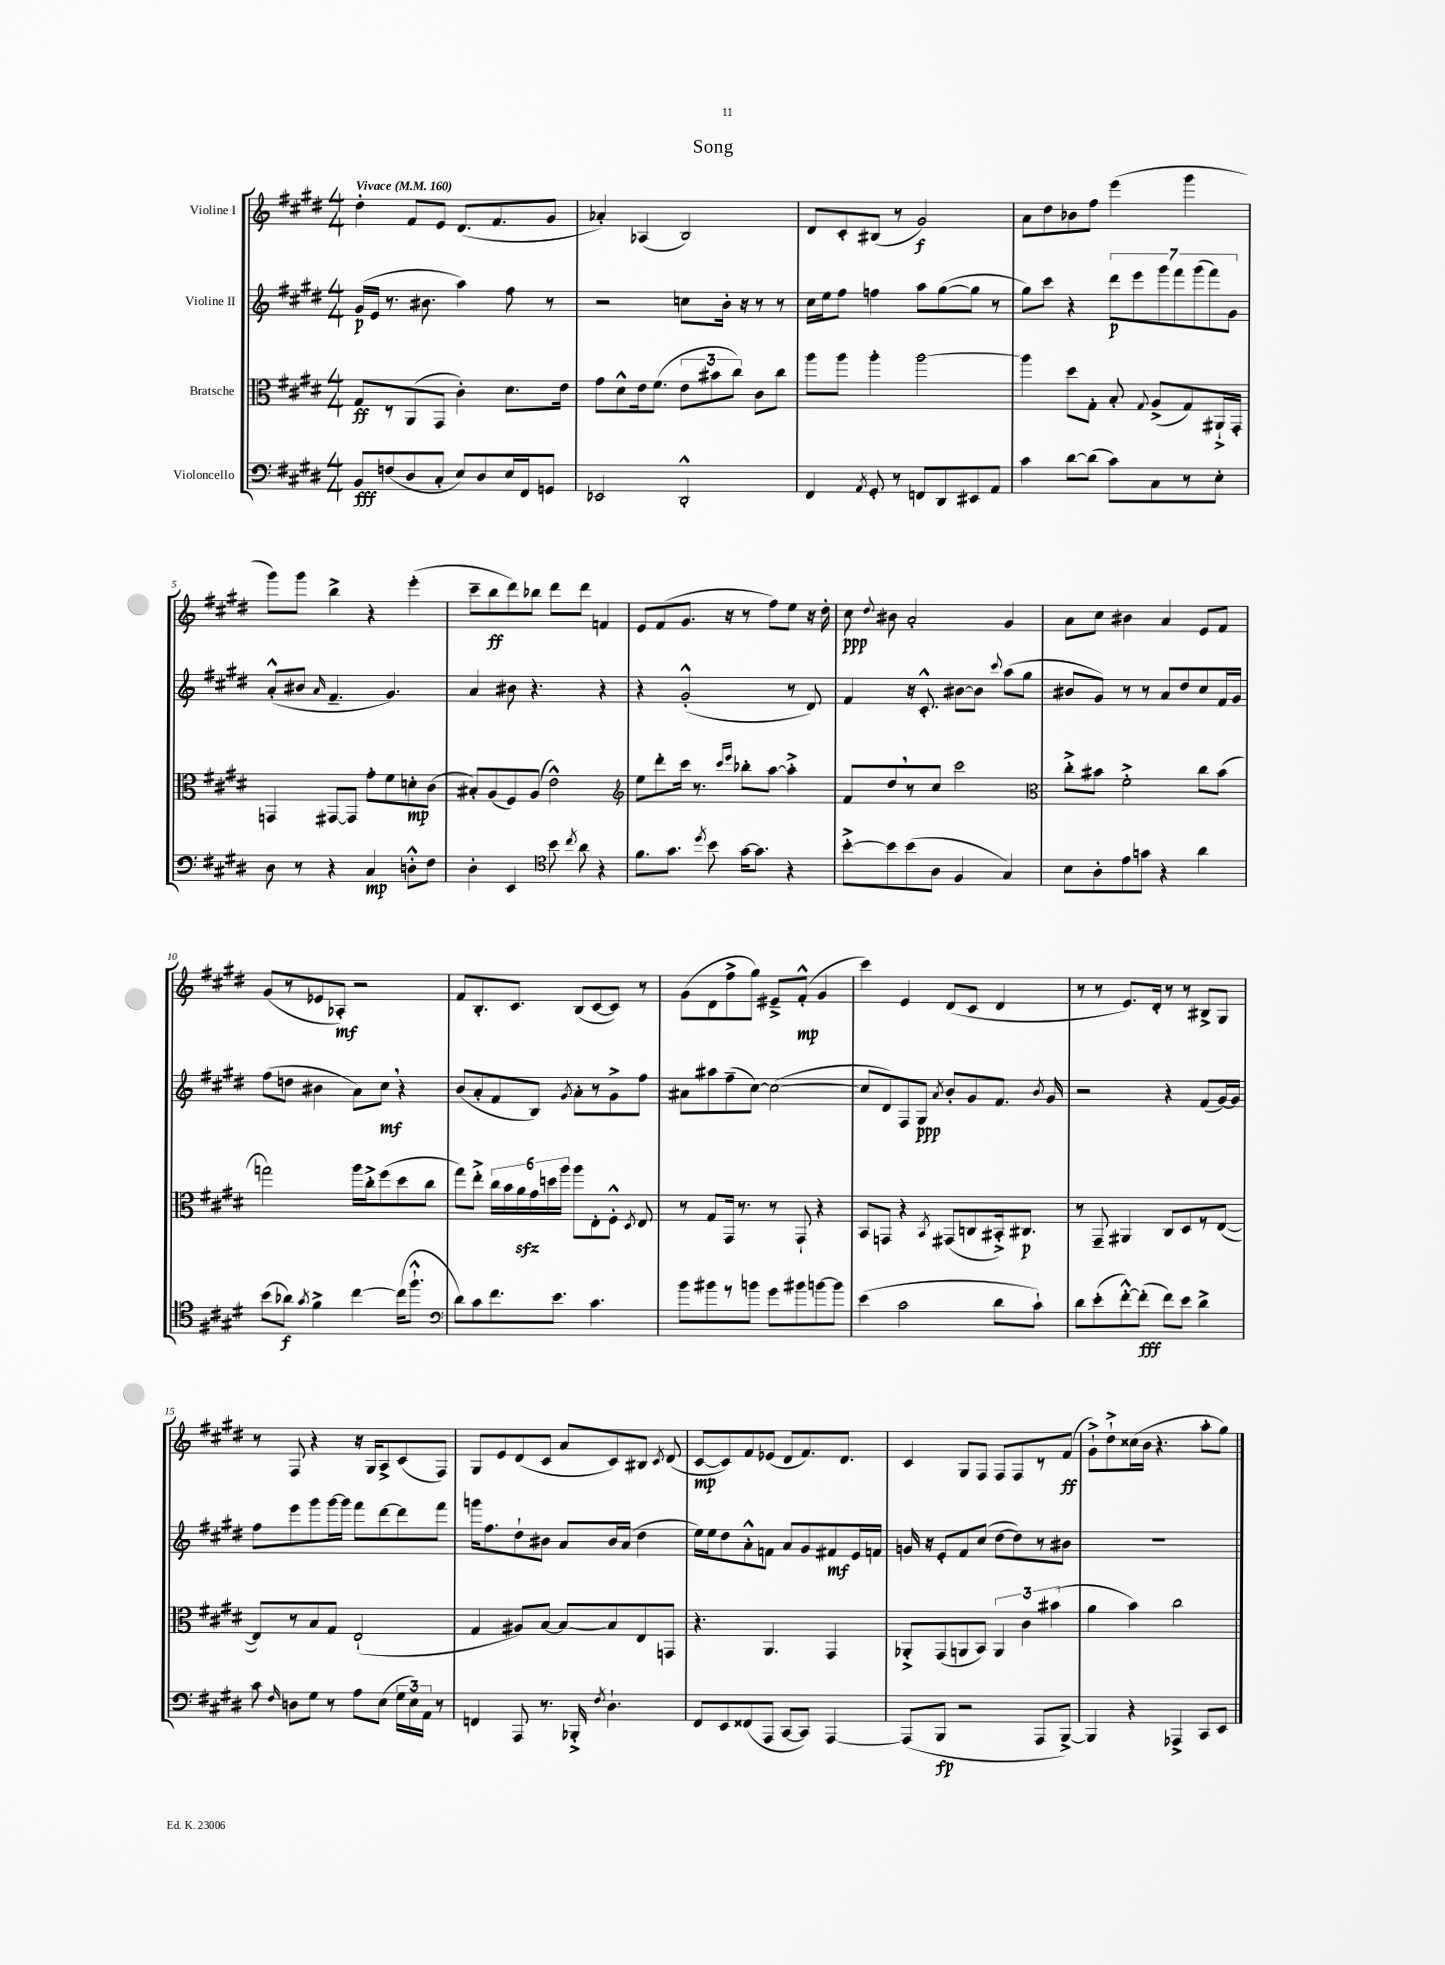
\header { title = "Song" }
<<
\new StaffGroup <<
\new Staff = "s0" \with { instrumentName = "Violine I" } {
    \clef treble \key e \major \numericTimeSignature \time 4/4 \tempo "Vivace" 4 = 160
    \autoBeamOff dis''4-. fis'8[ e'8] dis'8.[( fis'8. gis'8] |
    aes'4-.) aes4( b2) |
    dis'8[ cis'8-. bis8]( r8 gis'2\f) |
    a'8[ dis''8 bes'8 fis''8] e'''4( gis'''4 |
    gis'''8[) gis'''8] b''4-> r4 e'''4-.( |
    cis'''8[-- b''8\ff dis'''8) bes''8] dis'''8[ dis'''8] f'4 |
    e'8[ fis'8( gis'8.] r16 r8 fis''8[) e''8] r16 dis''16-. |
    cis''8\ppp \appoggiatura { dis''8 } bis'8 a'2-. gis'4 |
    a'8[ cis''8] bis'4 a'4 e'8[ fis'8] |
    gis'8[( r8 ees'8 aes8]-.\mf) r2 |
    fis'8[ b8.-. cis'8.] b8[( cis'8~ cis'8]) r8 |
    gis'8[( dis'8 fis''8-> gis''8]) eis'8[---> fis'8]-.-^\mp( gis'4 |
    cis'''4) e'4 dis'8[( cis'8] dis'4 |
    r8 r8 e'8.[) dis'16]-. r8 r8 bis8[-> gis8] |
    r8 fis8 r4 r16 gis16[ a8-> cis'8( fis8]) |
    gis8[ e'8 dis'8( cis'8] a'8[ cis'8) bis8] \acciaccatura { cis'8 } dis'8( |
    cis'8[~\mp cis'8) fis'8 ees'8]( dis'8[ fis'8.) dis'8.] |
    cis'4 gis8[ fis8] fis8[ fis8 r8 fis'8]\ff( |
    gis'8[-!->) dis''8-!-> cisis''16( b'16] r4. a''8[-. gis''8]) \bar "|." |
}
\new Staff = "s1" \with { instrumentName = "Violine II" } {
    \clef treble \key e \major \numericTimeSignature \time 4/4
    \autoBeamOff gis'16[\p( e'16] r8. bis'8. a''4) fis''8 r8 |
    r2 c''8[ b'16]-. r16 r8 r8 |
    cis''16[ e''16 fis''8] f''4 a''8[ gis''8~( gis''8] r8 |
    gis''8[) cis'''8] r4 \tuplet 7/4 { dis'''8[\p e'''8 gis'''8 fis'''8 gis'''8( fis'''8) gis'8] } |
    a'8[-.-^( bis'8] \grace { a'16 } fis'4.-- gis'4.) |
    a'4 bis'8 r4. r4 |
    r4 gis'2-.-^( r8 dis'8) |
    fis'4 r16 cis'8.-.-^ bis'8[~ bis'8] \appoggiatura { cis'''8 } a''8[( gis''8] |
    bis'8[ gis'8]) r8 r8 a'8[ dis''8 cis''8 fis'16 gis'16] |
    fis''8[( d''8] bis'4 a'8[) cis''8]\mf \breathe r4 |
    b'8[( a'8-. fis'8 b8]) \acciaccatura { gis'8 } a'8[-. r8 gis'8-> fis''8] |
    ais'8[ ais''8 fis''8--( cis''8]~) cis''2~( |
    cis''8[ dis'8) fis8 gis8]\ppp \acciaccatura { a'8 } b'8[-. gis'8 fis'8.] \acciaccatura { b'8 } gis'16 |
    r2 r4 fis'8[( gis'16~) gis'16] |
    fis''8[ e'''8 gis'''8 gis'''16~ gis'''16] fis'''8[ dis'''8~ dis'''8 fis'''8] |
    g'''16[ fis''8. dis''8-! bis'8] a'8[ bis'16 a'16]( dis''4 |
    e''16[) e''16 dis''8 a'8-.-^ f'8] a'8[ gis'8 fis'8\mf e'16 f'16] |
    g'16 r16 e'8[-. fis'8 cis''8]( dis''8[~ dis''8) r8 bis'8] |
    R1 \bar "|." |
}
\new Staff = "s2" \with { instrumentName = "Bratsche" } {
    \clef alto \key e \major \numericTimeSignature \time 4/4
    \autoBeamOff gis8[\ff r8 a,8( gis,8] cis'4-.) dis'8.[ e'16] |
    gis'8[ dis'8-^ e'16 fis'8.]( \tuplet 3/2 { e'8[ bis'8 cis''8]) } cis'8[ cis''8] |
    a''8[ a''8] a''4-. a''2~ |
    a''4 dis''8[ gis8]-. b8-. \appoggiatura { gis8 } a8[->( gis8) ais,16-!-> gis,16]-. |
    g,4 gis,8[~ gis,8] gis'8[-. fis'8 d'8-.\mp cis'8]( |
    bis8[-.) a8( fis8) a8]( e'2-^) |
    \clef treble e''8[ dis'''8-. cis'''16] r8. \grace { cis'''16[ e'''16] } bes''8[-. a''8]~ a''4-.-> |
    fis'8[ dis''8 \breathe r8 cis''8] cis'''2 |
    \clef alto cis''8[-.-> bis'8] fis'2-.-> cis''8[ bis'8]( |
    g''2) a''16[ cis''16-.-> fis''8( dis''8 cis''8] |
    gis''8[) e''8]-.-> \tuplet 6/4 { cis''16[ b'16 a'16\sfz gis'16 d''16 a''16] } a''8[ e8-. fis8]-.-^ \acciaccatura { dis8 } e8 |
    r8 gis8[ gis,16] r8. r8 gis,8-! r4 |
    b,8[ g,8] r4 \acciaccatura { b,8 } gis,8[( c8 bis,16-.->) cis8.]\p |
    r8 gis,8-- ais,4 cis8[ dis8 r8 e8]~( |
    e8[) r8 b8 gis8] e2-!( |
    gis4 ais8[) b8]~ b8[~ b8 e8 g,8] |
    r4. a,4. gis,4 |
    aes,8[-.-> gis,8( a,8 b,8]) \tuplet 3/2 { a,4 cis'4 bis'4( } |
    a'4 b'4) cis''2 \bar "|." |
}
\new Staff = "s3" \with { instrumentName = "Violoncello" } {
    \clef bass \key e \major \numericTimeSignature \time 4/4
    \autoBeamOff b,8[\fff f8( dis8 cis8]-. e8[) dis8 e16 fis,16 g,8] |
    ees,2 dis,2-.-^ |
    fis,4 \acciaccatura { a,8 } gis,8-. r8 f,8[ dis,8 eis,8 a,8] |
    cis'4 dis'8[~ dis'8]( cis'8[) cis8 r8 e8]-. |
    dis8 r8 r4 cis4\mp d8[-.-^ fis8] |
    dis4-. e,4 \clef tenor b'8 \acciaccatura { cis''8 } a'8 r4 |
    fis'8.[ gis'8.] \acciaccatura { dis''8 } b'8 gis'16[~ gis'8.] r4 |
    b'8[~-.-> b'8 b'8( a8] fis4 gis4) |
    b8[ a8-. e'8 g'8] r4 a'4 |
    b'8[( aes'8]\f) \acciaccatura { gis'8 } fis'4-> cis''4~ cis''16[( fis''8.]-!-^ |
    \clef bass dis'8[) cis'8 fis'8. e'8.] cis'4. |
    b'8[ bis'8 r8 b'8] gis'8[ bis'8 b'8~ b'8] |
    e'4( cis'2 dis'8[ cis'8]-!) |
    dis'8[ e'8-.( fis'8~-.-^) fis'8]-.\fff( fis'8[) e'8] dis'4-> |
    cis'8 \grace { fis16 } d8[ gis8] r8 a8[ e8]( \tuplet 3/2 { gis16[ e16) a,16] } r8 |
    f,4 a,,8 r8. bes,,16-.-> \acciaccatura { fis8 } dis4.-! |
    fis,8[ e,8 fisis,8( a,,8] cis,8[~ cis,8]) a,,4~ |
    a,,8[( b,,8]\fp r2 a,,8[ b,,8]~->) |
    b,,4 r4 aes,,4-> cis,8[ e,8] \bar "|." |
}
>>
>>
